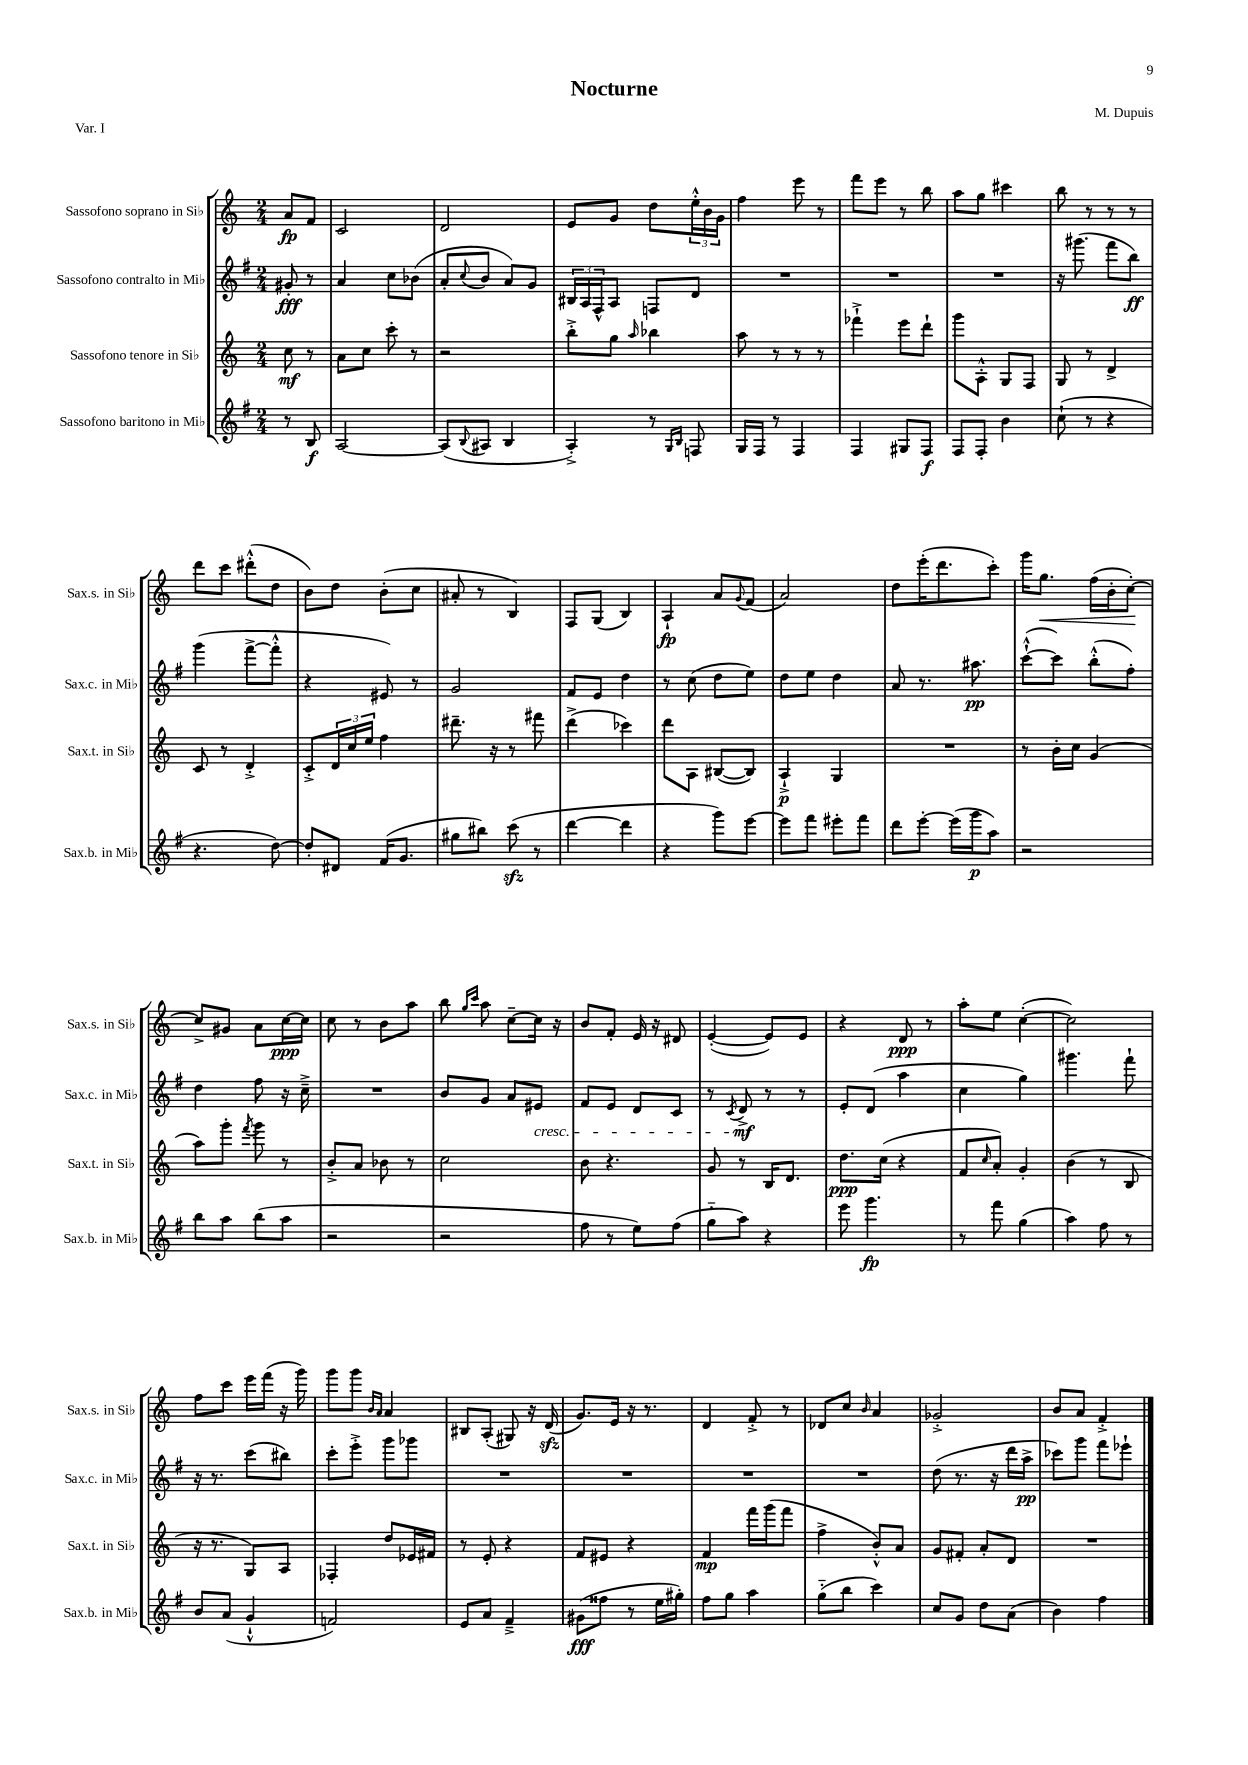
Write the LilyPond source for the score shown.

\header { title = "Nocturne" composer = "M. Dupuis" piece = "Var. I" }
<<
\new StaffGroup <<
\new Staff = "s0" \with { instrumentName = "Sassofono soprano in Sib" shortInstrumentName = "Sax.s. in Sib" } {
    \clef treble \key c \major \numericTimeSignature \time 2/4 \partial 4
    a'8\fp f'8 |
    c'2 |
    d'2 |
    e'8 g'8 d''8 \tuplet 3/2 { e''16-.-^ b'16 g'16 } |
    f''4 e'''8 r8 |
    f'''8 e'''8 r8 b''8 |
    a''8 g''8 cis'''4 |
    b''8 r8 r8 r8 |
    d'''8 c'''8 dis'''8-.-^( d''8 |
    b'8) d''8 b'8-.( c''8 |
    ais'8-. r8 b4) |
    f8 g8( b4) |
    a4-!\fp a'8 \appoggiatura { g'8 } f'8( |
    a'2) |
    d''8 e'''16-.( d'''8. c'''8-.) |
    g'''16 g''8.\< f''16( b'16-. c''8~-.\!) |
    c''8-> gis'8 a'8 c''16~\ppp c''16 |
    c''8 r8 b'8 a''8 |
    b''8 \grace { g''16 c'''16 } a''8 c''8~-- c''16 r16 |
    b'8 f'8-. e'16 r16 dis'8 |
    e'4~-.( e'8) e'8 |
    r4 d'8\ppp r8 |
    a''8-. e''8 c''4~-.( |
    c''2) |
    f''8 c'''8 e'''16 f'''16( r16 g'''16) |
    g'''8 g'''8 \grace { b'16 a'16 } a'4 |
    bis8 a8-.( gis8) r16 d'16\sfz( |
    g'8.) e'16 r16 r8. |
    d'4 f'8-.-> r8 |
    des'8 c''8 \grace { b'16 } a'4 |
    ges'2-.-> |
    b'8 a'8 f'4-.-> \bar "|." |
}
\new Staff = "s1" \with { instrumentName = "Sassofono contralto in Mib" shortInstrumentName = "Sax.c. in Mib" } {
    \clef treble \key g \major \numericTimeSignature \time 2/4 \partial 4
    gis'8-.\fff r8 |
    a'4 c''8 bes'8( |
    a'8-. \appoggiatura { c''8 } b'8 a'8) g'8 |
    \tuplet 3/2 { bis16 a16 fis16-^ } a8 f8 d'8 |
    R2 |
    R2 |
    R2 |
    r16 gis'''8.( fis'''8 b''8\ff) |
    g'''4( fis'''8~-> fis'''8-.-^ |
    r4 eis'8) r8 |
    g'2 |
    fis'8 e'8 d''4 |
    r8 c''8( d''8 e''8) |
    d''8 e''8 d''4 |
    a'8 r8. ais''8.\pp |
    c'''8~-!-^( c'''8) b''8-.-^( fis''8-.) |
    d''4 fis''8 r16 c''16---> |
    R2 |
    b'8 g'8 a'8 eis'8\cresc |
    fis'8 e'8 d'8 c'8 |
    r8 \acciaccatura { c'8 } d'8->\mf\! r8 r8 |
    e'8-. d'8( a''4 |
    c''4 g''4) |
    gis'''4. fis'''8-! |
    r16 r8. c'''8( bis''8) |
    c'''8-. e'''8-.-> g'''8 ges'''8 |
    R2 |
    R2 |
    R2 |
    R2 |
    d''8( r8. r16 d'''16 a''16->\pp |
    ces'''8) g'''8 fis'''8 ees'''8-! \bar "|." |
}
\new Staff = "s2" \with { instrumentName = "Sassofono tenore in Sib" shortInstrumentName = "Sax.t. in Sib" } {
    \clef treble \key c \major \numericTimeSignature \time 2/4 \partial 4
    c''8\mf r8 |
    a'8 c''8 c'''8-. r8 |
    r2 |
    b''8-.-> g''8 \grace { a''16 } bes''4 |
    a''8 r8 r8 r8 |
    fes'''4-!-> e'''8 d'''8-! |
    g'''8 a8-.-^ g8 f8 |
    g8 r8 d'4-> |
    c'8 r8 d'4-.-> |
    c'8-.-> \tuplet 3/2 { d'16 c''16 e''16 } f''4 |
    dis'''8.-- r16 r8 fis'''8 |
    d'''4->( ces'''4) |
    d'''8 a8 bis8~( bis8) |
    a4-!->\p g4 |
    R2 |
    r8 b'16-. c''16 g'4( |
    a''8) g'''8-. \acciaccatura { f'''8 } g'''8 r8 |
    b'8-.-> a'8 bes'8 r8 |
    c''2 |
    b'8 r4. |
    g'8 r8 b16 d'8. |
    d''8.\ppp c''16( r4 |
    f'8 \grace { c''16 } a'8-.) g'4-. |
    b'4( r8 b8 |
    r16 r8. g8) a8 |
    fes4-. d''8 ees'16 fis'16 |
    r8 e'8-. r4 |
    f'8 eis'8 r4 |
    f'4\mp f'''16 g'''16( f'''8 |
    f''4-> b'8-.-^) a'8 |
    g'8 fis'8-. a'8-. d'8 |
    R2 \bar "|." |
}
\new Staff = "s3" \with { instrumentName = "Sassofono baritono in Mib" shortInstrumentName = "Sax.b. in Mib" } {
    \clef treble \key g \major \numericTimeSignature \time 2/4 \partial 4
    r8 b8\f |
    a2~ |
    a8( \appoggiatura { b8 } ais8 b4 |
    a4-.->) r8 \grace { g16 b16 } f8 |
    g16 fis16 r8 fis4 |
    fis4 gis8 fis8\f |
    fis8 fis8-. b'4 |
    c''8-!( r8 r4 |
    r4. d''8~) |
    d''8-. dis'8 fis'16( g'8. |
    gis''8 bis''8) c'''8\sfz( r8 |
    d'''4~ d'''4 |
    r4 g'''8) e'''8~ |
    e'''8 fis'''8 eis'''8-. fis'''8 |
    d'''8 e'''8~-. e'''16( g'''16\p a''8) |
    r2 |
    b''8 a''8 b''8( a''8 |
    r2 |
    r2 |
    fis''8 r8 e''8) fis''8( |
    g''8-_ a''8) r4 |
    e'''8 g'''4.\fp |
    r8 fis'''8 g''4( |
    a''4) fis''8 r8 |
    b'8 a'8( g'4-!-^ |
    f'2) |
    e'8 a'8 fis'4---> |
    gis'8\fff( fisis''8 r8 e''16 gis''16-.) |
    fis''8 g''8 a''4 |
    g''8-_( b''8 c'''4) |
    c''8 g'8 d''8 a'8( |
    b'4) fis''4 \bar "|." |
}
>>
>>
\layout { \context { \Score \remove "Bar_number_engraver" } }
